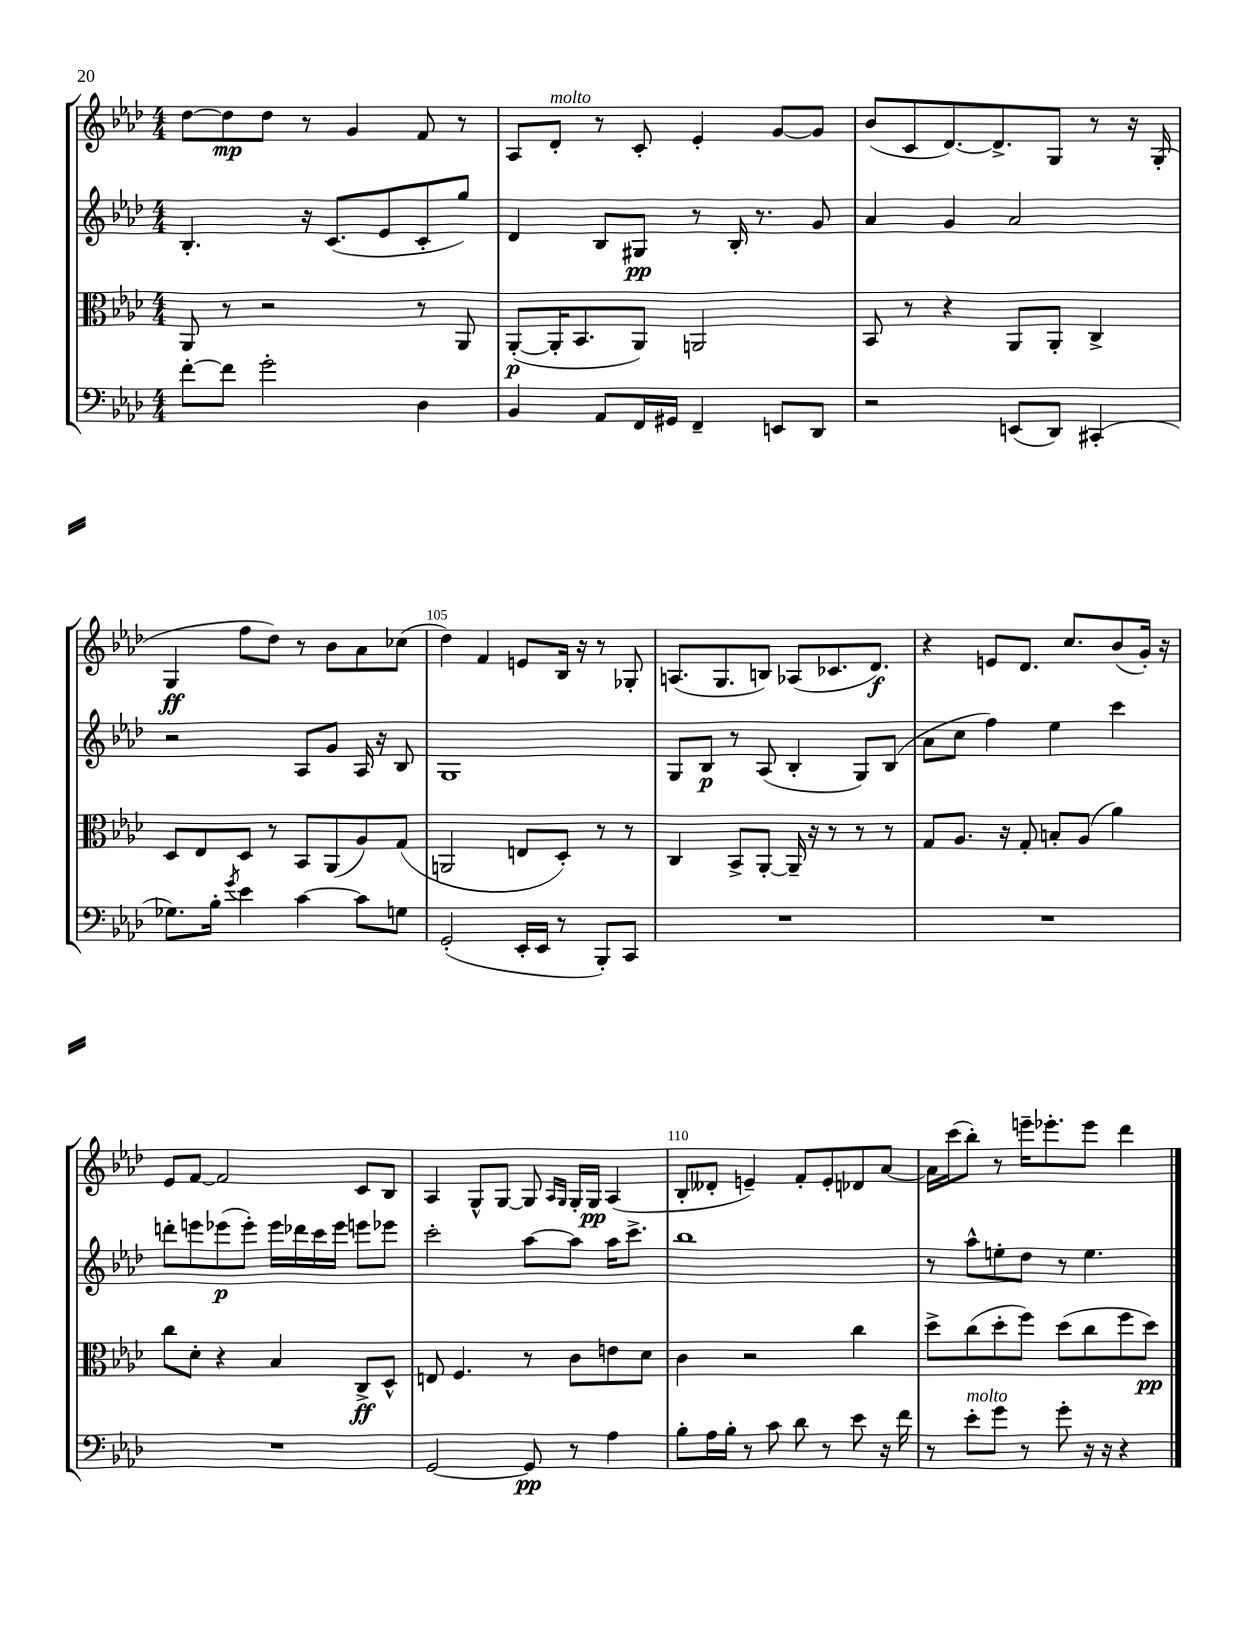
<<
\new StaffGroup <<
\new Staff = "s0" {
    \clef treble \key aes \major \numericTimeSignature \time 4/4
    des''8~ des''8\mp des''8 r8 g'4 f'8 r8 |
    aes8 des'8-.^\markup { \italic "molto" } r8 c'8-. ees'4-. g'8~ g'8 |
    bes'8( c'8 des'8.~) des'8.-> g8 r8 r16 g16-.( |
    g4\ff f''8 des''8) r8 bes'8 aes'8 ces''8( |
    des''4) f'4 e'8 bes16 r16 r8 ges8-. |
    a8.( g8. b8) aes8( ces'8. des'8.\f) |
    r4 e'8 des'8. c''8. bes'8( g'16-.) r16 |
    ees'8 f'8~ f'2 c'8 bes8 |
    aes4 g8-^ g8~ g8 \grace { aes16 g16 } g16-. g16\pp aes4( |
    bes8-. deses'8-. e'4--) f'8-. e'8-. des'8 aes'8~ |
    aes'16 c'''16( bes''8-.) r8 e'''16-- ees'''8.-. ees'''8 des'''4 \bar "|." |
}
\new Staff = "s1" {
    \clef treble \key aes \major \numericTimeSignature \time 4/4
    bes4.-. r16 c'8.( ees'8 c'8-. g''8) |
    des'4 bes8 gis8\pp r8 bes16-. r8. g'8 |
    aes'4 g'4 aes'2 |
    r2 aes8 g'8 aes16 r16 bes8 |
    g1 |
    g8 bes8\p r8 aes8( bes4-. g8) bes8( |
    aes'8 c''8 f''4) ees''4 c'''4 |
    d'''8-. e'''8 ees'''8\p( ees'''8-.) ees'''16 des'''16 c'''16 ees'''16 e'''8 ees'''8 |
    c'''2-. aes''8~ aes''8 aes''16 c'''8.-> |
    bes''1 |
    r8 aes''8-^ e''8-. des''8 r8 e''4. \bar "|." |
}
\new Staff = "s2" {
    \clef alto \key aes \major \numericTimeSignature \time 4/4
    aes,8 r8 r2 r8 aes,8 |
    aes,8~-.\p( aes,16-. bes,8. aes,8) a,2 |
    bes,8 r8 r4 aes,8 aes,8-. c4-> |
    des8 ees8 des8 r8 bes,8 aes,8( aes8) g8( |
    a,2 e8 des8-.) r8 r8 |
    c4 bes,8-> aes,8~-. aes,16-- r16 r8 r8 r8 |
    g8 aes8. r16 g8-. b8-. aes8( aes'4) |
    c''8 des'8-. r4 bes4 c8->\ff des8-^ |
    e8 f4. r8 c'8 e'8 des'8 |
    c'4 r2 c''4 |
    des''8-> c''8( des''8-. f''8) des''8( c''8 f''8 des''8\pp) \bar "|." |
}
\new Staff = "s3" {
    \clef bass \key aes \major \numericTimeSignature \time 4/4
    f'8~-. f'8 g'2-. des4 |
    bes,4 aes,8 f,16 gis,16 f,4-- e,8 des,8 |
    r2 e,8( des,8) cis,4-.( |
    ges8.) bes16-. \acciaccatura { g'8 } ees'4 c'4~ c'8 g8 |
    g,2-.( ees,16-. ees,16 r8 bes,,8-.) c,8 |
    R1 |
    R1 |
    R1 |
    g,2~ g,8\pp r8 aes4 |
    bes8-. aes16 bes16-. r8 c'8 des'8 r8 ees'8 r16 f'16 |
    r8 ees'8-.^\markup { \italic "molto" } g'8 r8 g'8-. r16 r16 r4 \bar "|." |
}
>>
>>
\layout { \context { \Score currentBarNumber = #101 \override BarNumber.break-visibility = ##(#f #t #t) barNumberVisibility = #(every-nth-bar-number-visible 5) } }
